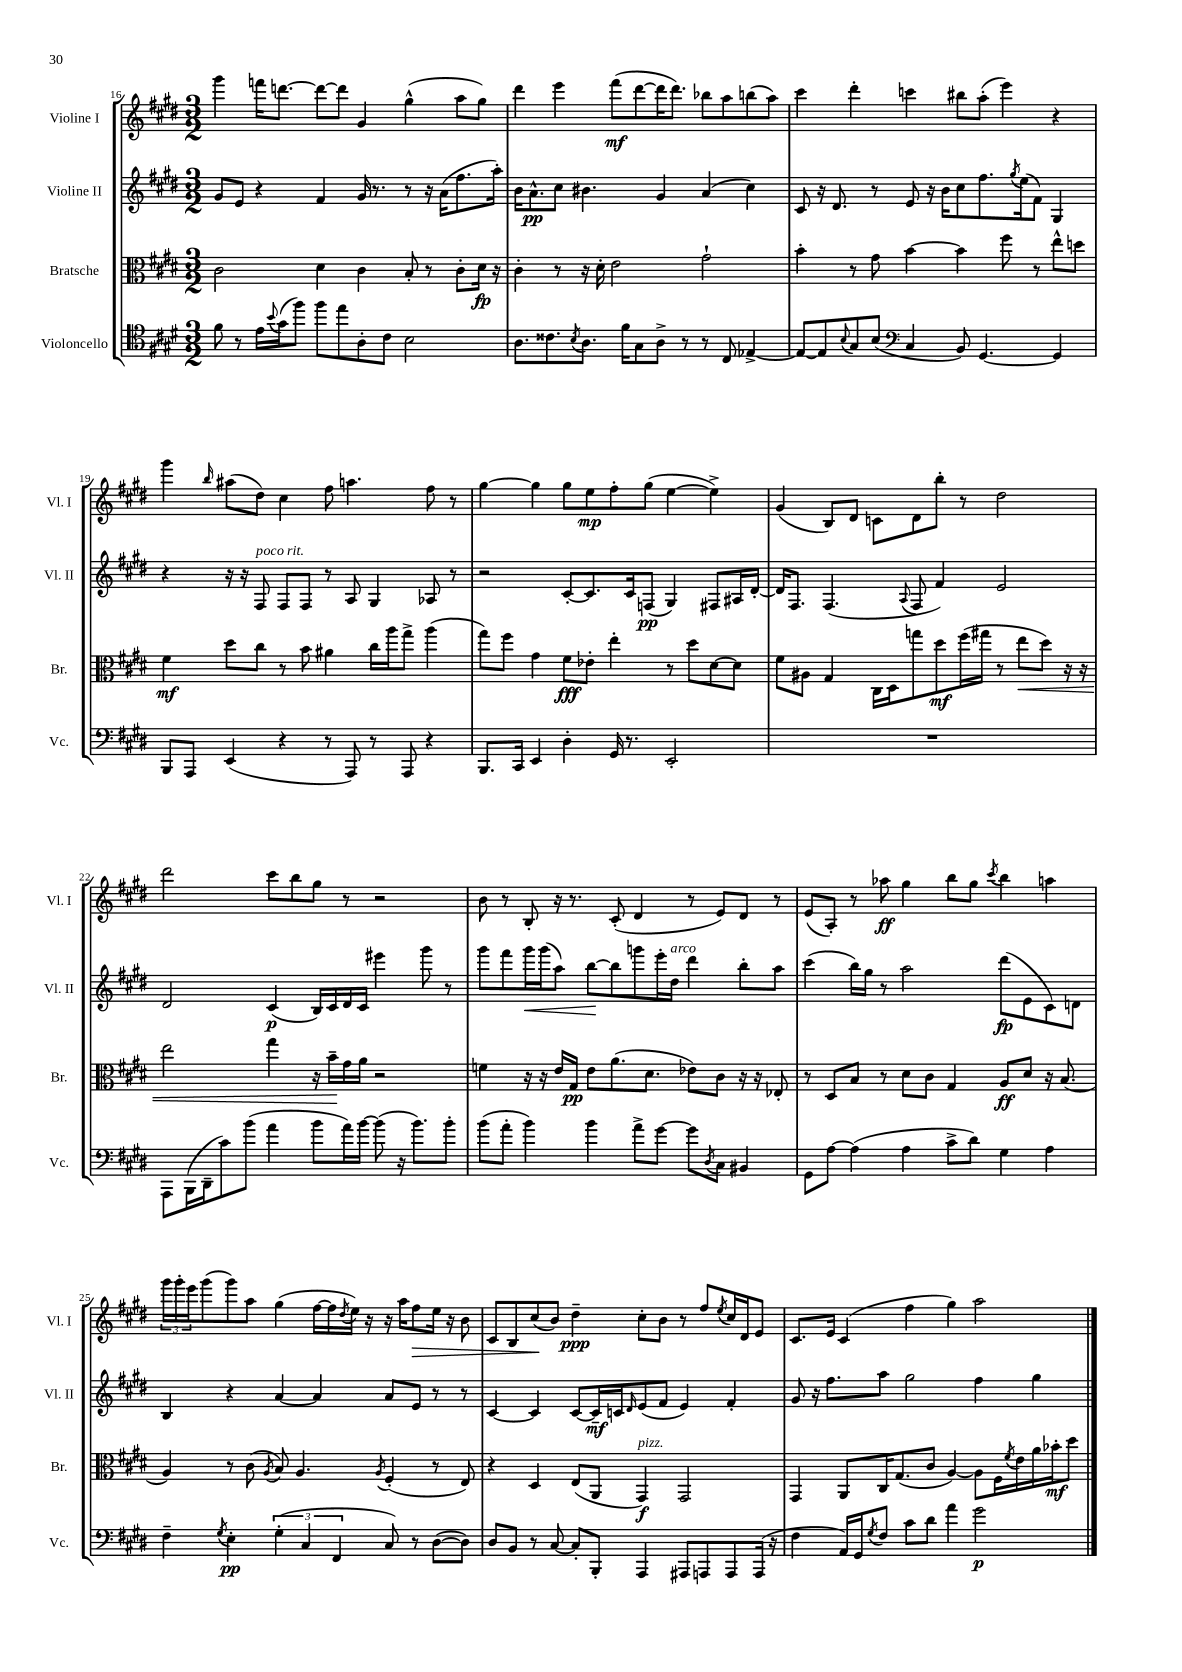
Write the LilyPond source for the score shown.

<<
\new StaffGroup <<
\new Staff = "s0" \with { instrumentName = "Violine I" shortInstrumentName = "Vl. I" } {
    \clef treble \key e \major \numericTimeSignature \time 3/2
    gis'''4 f'''16 d'''8.~ d'''8~ d'''8 gis'4 gis''4-^( a''8 gis''8) |
    dis'''4 e'''4 fis'''8\mf( dis'''8~ dis'''16 dis'''8.) bes''8 a''8 b''8( a''8) |
    cis'''4 dis'''4-. c'''4 bis''8 a''8-.( e'''4) r4 |
    gis'''4 \grace { b''16 } ais''8( dis''8) cis''4 fis''8 a''4. fis''8 r8 |
    gis''4~ gis''4 gis''8 e''8\mp fis''8-. gis''8( e''4~ e''4->) |
    gis'4( b8) dis'8 c'8 dis'8 b''8-. r8 dis''2 |
    dis'''2 cis'''8 b''8 gis''8 r8 r2 |
    b'8 r8 b8-. r16 r8. cis'8-.( dis'4 r8 e'8) dis'8 r8 |
    e'8( a8-.) r8 aes''8\ff gis''4 b''8 gis''8 \acciaccatura { cis'''8 } b''4 a''4 |
    \tuplet 3/2 { gis'''16 gis'''16-. e'''16 } gis'''8( gis'''8) a''8 gis''4( fis''16~ fis''16 \acciaccatura { dis''8 } e''16) r16 r16 a''16 fis''8\> e''16 r16 b'8 |
    cis'8 b8 cis''8\!( b'8) dis''4--\ppp cis''8-. b'8 r8 fis''8 \acciaccatura { e''8 } cis''16 dis'16 e'8 |
    cis'8. e'16 cis'4( fis''4 gis''4) a''2 \bar "|." |
}
\new Staff = "s1" \with { instrumentName = "Violine II" shortInstrumentName = "Vl. II" } {
    \clef treble \key e \major \numericTimeSignature \time 3/2
    gis'8 e'8 r4 fis'4 gis'16 r8. r8 r16 a'16( fis''8. a''16-.) |
    b'16 a'8.-^\pp cis''8 bis'4. gis'4 a'4( cis''4) |
    cis'8 r16 dis'8. r8 e'8 r16 b'16 cis''8 fis''8. \acciaccatura { gis''8 } e''16( fis'8) gis4 |
    r4 r16 r16 fis8^\markup { \italic "poco rit." } fis8 fis8 r8 a8 gis4 aes8 r8 |
    r2 cis'8~-. cis'8. cis'16 f8\pp( gis4) fis8 ais16 dis'16~-. |
    dis'16 fis8. fis4.( \appoggiatura { a8 } fis8 fis'4) e'2 |
    dis'2 cis'4\p( b16) cis'16 dis'16 cis'16 eis'''4 gis'''8 r8 |
    gis'''8 fis'''8 gis'''16\< gis'''16( a''8) b''8~\! b''8 g'''8 e'''16-. dis''16^\markup { \italic "arco" } dis'''4 b''8-. a''8 |
    cis'''4( b''16) gis''16 r8 a''2 dis'''8\fp( e'8 cis'8) d'8 |
    b4 r4 a'4~ a'4 a'8 e'8 r8 r8 |
    cis'4~ cis'4 cis'8~ cis'16--\mf c'16 \grace { dis'16 } e'8( fis'8 e'4) fis'4-. |
    gis'8 r16 fis''8. a''8 gis''2 fis''4 gis''4 \bar "|." |
}
\new Staff = "s2" \with { instrumentName = "Bratsche" shortInstrumentName = "Br." } {
    \clef alto \key e \major \numericTimeSignature \time 3/2
    cis'2 dis'4 cis'4 b8-. r8 cis'8-. dis'16\fp r16 |
    cis'4-. r8 r16 dis'16-. e'2 gis'2-! |
    b'4-. r8 gis'8 b'4~ b'4 fis''8 r8 e''8-^ d''8 |
    fis'4\mf dis''8 cis''8 r8 b'8 ais'4 cis''16 a''16 gis''8-> a''4( |
    gis''8) fis''8 gis'4 fis'8\fff ees'8-. e''4-. r8 dis''8 dis'8~ dis'8 |
    fis'8 ais8 gis4 cis16 dis16 g''8 dis''8\mf fis''16( gis''16 r8 e''8\< dis''8) r16 r16 |
    e''2 gis''4 r16 b'16--\! gis'16 a'16 r2 |
    f'4 r16 r16 e'16 gis16\pp e'8 a'8.( dis'8. ees'8) cis'8 r16 r16 ees8-. |
    r8 dis8 b8 r8 dis'8 cis'8 gis4 a8\ff dis'8 r16 b8.( |
    a4) r8 cis'8( \acciaccatura { a8 } b8) a4. \acciaccatura { a8 } fis4-.( r8 e8) |
    r4 dis4 e8( a,8 gis,4\f^\markup { \italic "pizz." }) gis,2 |
    gis,4 a,8 cis16 gis8.( cis'8 a4~) a8 fis16 \acciaccatura { fis'8 } e'16 a'16 bes'16-.\mf dis''8 \bar "|." |
}
\new Staff = "s3" \with { instrumentName = "Violoncello" shortInstrumentName = "Vc." } {
    \clef tenor \key e \major \numericTimeSignature \time 3/2
    fis'8 r8 e'16 \appoggiatura { b'8 } gis'16( fis''8) fis''8 e''8 a8-. cis'8 b2 |
    a8. cisis'8. \acciaccatura { b8 } a8. fis'16 gis8 a8-> r8 r8 cis8 ees4~-> |
    ees8~ ees8 \appoggiatura { b8 } gis8 b8( \clef bass cis4 b,8) gis,4.~ gis,4 |
    b,,8 a,,8 e,4( r4 r8 a,,8) r8 a,,8 r4 |
    b,,8. cis,16 e,4 dis4-. gis,16 r8. e,2-. |
    R1. |
    a,,8 b,,16( dis,16-- cis'8) b'8( a'4 b'8 a'16) b'16~ b'8( r16 b'8.) b'8-. |
    b'8( a'8-. b'4) b'4 a'8-> gis'8~ gis'8 \acciaccatura { dis8 } cis8 bis,4 |
    gis,8 a8~ a4( a4 cis'8-> dis'8) gis4 a4 |
    fis4-- \acciaccatura { gis8 } e4-.\pp \tuplet 3/2 { gis4-.( cis4 fis,4 } cis8) r8 dis8~( dis8) |
    dis8 b,8 r8 cis8~ cis8-. b,,8-. a,,4 ais,,8 a,,8 a,,8 a,,16( r16 |
    fis4 a,16) gis,16 \acciaccatura { gis8 } fis8 cis'8 dis'8 a'4 gis'2\p \bar "|." |
}
>>
>>
\layout { \context { \Score currentBarNumber = #16 } }
